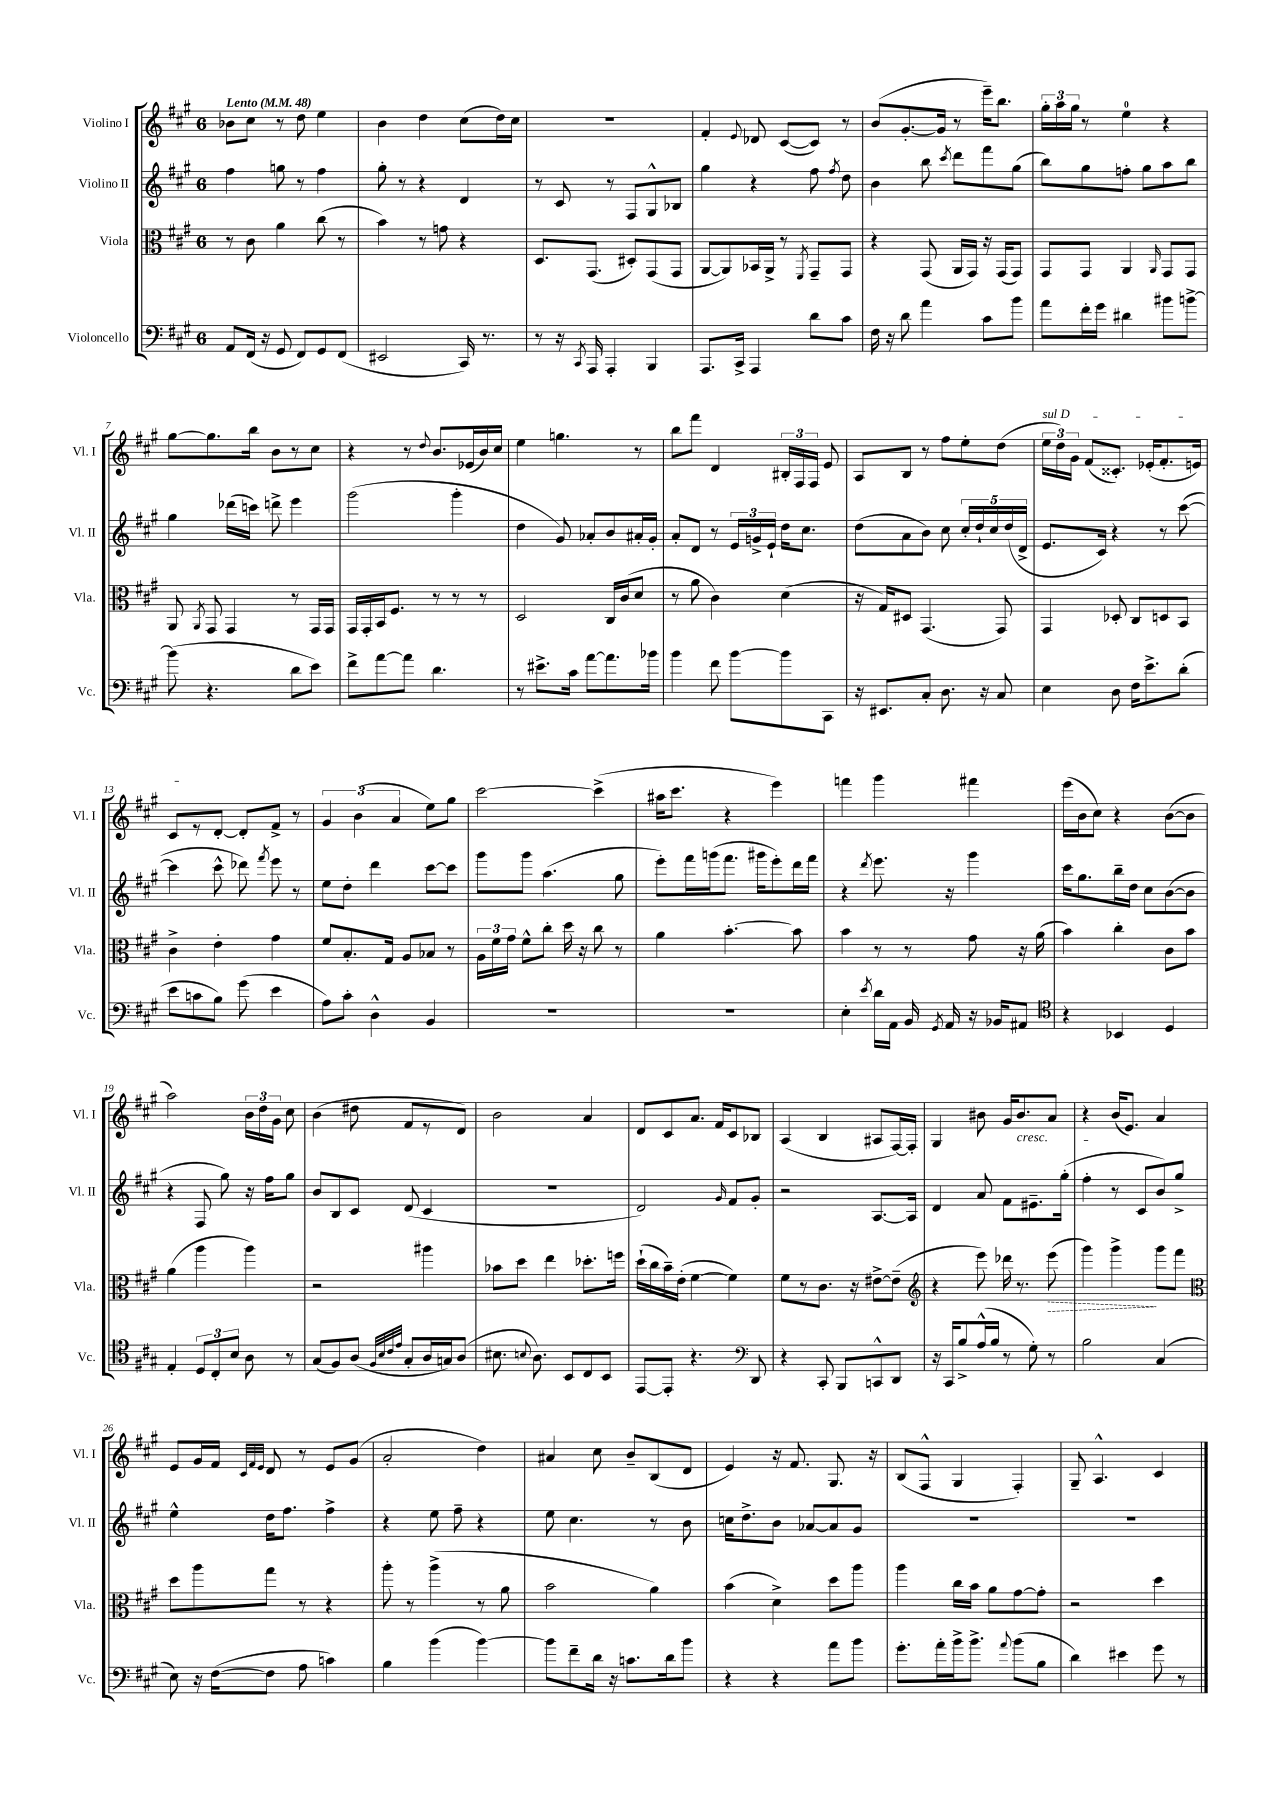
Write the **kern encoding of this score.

**kern	**kern	**dynam	**kern	**kern
*part4	*part3	*part3	*part2	*part1
*staff4	*staff3	*staff3	*staff2	*staff1
*I"Violoncello	*I"Viola	*	*I"Violino II	*I"Violino I
*I'Vc.	*I'Vla.	*	*I'Vl. II	*I'Vl. I
*clefF4	*clefC3	*	*clefG2	*clefG2
*k[f#c#g#]	*k[f#c#g#]	*	*k[f#c#g#]	*k[f#c#g#]
*M6/8	*M6/8	*	*M6/8	*M6/8
*MM48	*MM48	*	*MM48	*MM48
=1	=1	=1	=1	=1
!	!	!	!	!LO:TX:a:B:t=Lento
8AA/L	8r	.	4ff#\	8b-X\L
(16FF#/Jk	8c#\	.	.	8cc#\J
16r	.	.	.	.
8GG#/	4a\	.	8ggn\	8r
8FF#/L)	.	.	8r	8dd\
8GG#/	(8cc#\	.	4ff#\	4ee\
(8FF#/J	8r	.	.	.
=2	=2	=2	=2	=2
2EE#X/	4b\)	.	8gg#'\	4b\
.	.	.	8r	.
.	8r	.	4r	4dd\
.	8gn\	.	.	.
16CC#/)	4r	.	4d/	(8cc#\L
8.r	.	.	.	.
.	.	.	.	16dd\L)
.	.	.	.	16cc#\JJ
=3	=3	=3	=3	=3
8r	8.D/L	.	8r	2.r
16r	.	.	8c#/	.
8qCC#/	.	.	.	.
16AAA/	(8.GG#/J	.	.	.
4AAA'/	.	.	8r	.
.	8D#X'/L)	.	8F#/L	.
4BBB/	(8GG#/	.	8G#^^/	.
.	8GG#/J	.	8B-X/J	.
=4	=4	=4	=4	=4
8.AAA/L	[8AA/L	.	4gg#\	4f#'/
.	8AA/])	.	.	.
16CC#^/Jk	.	.	.	.
.	.	.	.	8qqe/
4AAA/	16BB-X/L	.	4r	8d-X/
.	16AA^/JJ	.	.	.
.	8r	.	.	([8c#/L
.	8qFF#/	.	.	.
8d\L	8GG#~/L	.	8ff#\	8c#/J])
.	.	.	8qff#/	.
8c#\J	8GG#/J	.	8dd\	8r
=5	=5	=5	=5	=5
16F#\	4r	.	4b\	(8b/L
16r	.	.	.	.
8d\	.	.	.	[8.g#'/
4a\	(8GG#/	.	8bb\	.
.	.	.	.	16g#/Jk]
.	.	.	8qccc#/	.
.	16AA/LL	.	8ddd\L	8r
.	16GG#/JJ)	.	.	.
8c#\L	16r	.	8fff#\	16eee~\KL)
.	(16GG#/KL	.	.	8.bb\J
8b\J	8GG#/J)	.	(8gg#\J	.
=6	=6	=6	=6	=6
8a\L	8GG#/L	.	8bb\L)	24gg#'\LL
.	.	.	.	24aa\
.	.	.	.	24gg#\JJ
16f#'\L	8GG#/J	.	8gg#\	8r
16g#\JJ	.	.	.	.
4d#X\	4AA/	.	8ffn'\J	4ee\
.	.	.	8gg#\L	.
.	16qqAA/	.	.	.
8b#X\L	8GG#/L	.	8aa\	4r
[8bn^\J	8GG#/J	.	8bb\J	.
!!LO:LB:g=z
=7	=7	=7	=7	=7
(8b\]	8AA/	.	4gg#\	[8gg#\L
.	8qAA/	.	.	.
4.r	8GG#/	.	.	8.gg#\]
.	4GG#/	.	(16ddd-X\LL	.
.	.	.	16cccn\JJ)	16bb\Jk
.	.	.	8dddn^\	8b\L
8d\L	8r	.	4eee\	8r
8e\J)	16GG#/LL	.	.	8cc#\J
.	16GG#/JJ	.	.	.
=8	=8	=8	=8	=8
8f#^\L	16GG#/LL	.	(2ggg#\	4r
.	16GG#'/	.	.	.
[8a\	16BB/J	.	.	.
.	8.F#/J	.	.	.
8a\J]	.	.	.	8r
.	.	.	.	8qqdd/
4.d\	8r	.	.	8.b/L
.	8r	.	4ggg#'\	.
.	.	.	.	(16e-X/L
.	8r	.	.	16b/)
.	.	.	.	16cc#/JJ
=9	=9	=9	=9	=9
8r	2D/	.	4dd\	4ee\
8.e#X^\L	.	.	.	.
.	.	.	8g#/)	4.ggn\
16c#\Jk	.	.	.	.
[8a\L	.	.	8a-X'/L	.
8.a\]	16C#/LL	.	8b/	.
.	(16c#/J	.	.	.
.	8d/J	.	16a#X'/L	8r
16b-X\Jk	.	.	16g#'/JJ	.
=10	=10	=10	=10	=10
4b\	8r	.	8a'/L	8bb\L
.	8a\	.	8d/J	8fff#\J
8f#\	4c#\)	.	8r	4d/
[8b\L	.	.	24e/LL	.
.	.	.	24gn^/	.
.	.	.	24e`/JJ	.
8b\]	(4d\	.	16dd\KL	24B#X'/LL
.	.	.	.	24F#/
.	.	.	8.cc#\J	.
.	.	.	.	24F#/JJ
8CC#\J	.	.	.	8e/
=11	=11	=11	=11	=11
16r	16r	.	(8dd\L	8A/L
8.EE#X/L	16G#/KL)	.	.	.
.	8D#X/J	.	8a\	8B/J
8C#'/J	(4.GG#/	.	8b\J)	8r
8.D\	.	.	8cc#\	8ff#\L
.	.	.	20cc#'/LL	8ee'\
.	.	.	20dd`/	.
16r	.	.	.	.
.	.	.	20cc#/	.
8C#/	8GG#/)	.	.	(8dd\J
.	.	.	(20dd/	.
.	.	.	20d^/JJ	.
=12	=12	=12	=12	=12
!	!	!	!	!LO:TX:a:i:t=sul D
4E\	4GG#/	.	8.e/L	24ee\LL
.	.	.	.	24dd\)
.	.	.	.	24g#\JJ
.	.	.	.	(8f#/L
.	.	.	16c#/Jk)	.
8D\	8D-X'/	.	4r	8.c##X'/J)
16F#\KL	8C#/L	.	.	.
8.e^\	.	.	.	(16e-X'/KL
.	8Dn/	.	8r	8.f#'/
(8d'\J	8BB/J	.	([8ccc#\	.
.	.	.	.	16en/Jk)
!!LO:LB:g=z
=13	=13	=13	=13	=13
8e\L	4c#^\	.	4ccc#\]	8c#/L
8cn\	.	.	.	8r
8B\J)	4e'\	.	8ccc#^^\	[8d'/J
(8g#\	.	.	8ddd-X\)	8d'/L]
.	.	.	8qfff#/	.
4e\	4g#\	.	8eee\	8f#^/J
.	.	.	8r	8r
=14	=14	=14	=14	=14
8A\L)	8f#/L	.	8ee\L	6g#/
8c#'\J	8.B'/	.	8dd'\J	.
.	.	.	.	(6b\
4D^^\	.	.	4ddd\	.
.	16G#/Jk	.	.	.
.	.	.	.	6a/
.	8A/L	.	.	.
4BB/	8B-X/J	.	[8ccc#\L	8ee\L)
.	8r	.	8ccc#\J]	8gg#\J
=15	=15	=15	=15	=15
2.r	24A\LL	.	8ggg#\L	[2ccc#\
.	24f#\	.	.	.
.	24g#\JJ	.	.	.
.	8f#^^\L	.	8ggg#\J	.
.	8cc#'\J	.	(4.aa\	.
.	16dd\	.	.	.
.	16r	.	.	.
.	8cc#\	.	.	(4ccc#^\]
.	8r	.	8gg#\	.
=16	=16	=16	=16	=16
2.r	4a\	.	8eee'\L)	16aa#X\KL
.	.	.	.	8.ccc#\J
.	.	.	16fff#\L	.
.	.	.	(16gggn\J	.
.	[4.b'\	.	8.fff#\J	4r
.	.	.	16ggg#X\KL	.
.	.	.	8eee'\)	4eee\)
.	8b\]	.	16ddd\L	.
.	.	.	16fff#\JJ	.
=17	=17	=17	=17	=17
4E'\	4b\	.	4r	4fffn\
8qe/	.	.	8qddd/	.
16d\LL	8r	.	8.eee\	4ggg#\
16AA\JJ	.	.	.	.
16BB/	8r	.	.	.
8qGG#/	.	.	.	.
16AA/	.	.	16r	.
16r	8g#\	.	4ggg#\	4fff#X\
16BB-X/KL	.	.	.	.
8AA#X/J	16r	.	.	.
.	(16a\	.	.	.
=18	=18	=18	=18	=18
*clefC4	*	*	*	*
4r	4b\)	.	16ccc#\KL	(16eee\LL
.	.	.	8.gg#\	16b\J
.	.	.	.	8cc#\J)
4BB-X/	4cc#'\	.	16bb~\L	4r
.	.	.	16dd\JJ	.
.	.	.	8cc#\L	.
4D/	8c#\L	.	([8b\	([8b\L
.	8b\J	.	8b\J]	8b\J]
!!LO:LB:g=z
=19	=19	=19	=19	=19
4E'/	(4a\	.	4r	2aa\)
12D/L	4aa\	.	8F#/	.
12C#'/	.	.	.	.
.	.	.	8gg#\)	.
12B/J	.	.	.	.
8A\	4aa\)	.	16r	24b\LL
.	.	.	.	24dd\
.	.	.	16ff#\KL	.
.	.	.	.	24g#\JJ
8r	.	.	8gg#\J	8cc#\
=20	=20	=20	=20	=20
(8G#/L	2r	.	8b/L	(4b\
8F#/)	.	.	8B/	.
(8A/J	.	.	8c#/J	8dd#X\
32qqF#/LLL	.	.	.	.
32qqB/	.	.	.	.
32qqc#/	.	.	.	.
32qqe/JJJ	.	.	.	.
8G#'/L	.	.	(8d/	8f#/L
16A/L	4aa#X\	.	4c#/	8r
16Gn/J)	.	.	.	.
(8A/J	.	.	.	8d/J)
=21	=21	=21	=21	=21
8.B#X\	8b-X\L	.	2.r	2b\
.	8dd\J	.	.	.
8qqBn/	.	.	.	.
8.A\)	.	.	.	.
.	4ee\	.	.	.
8BB/L	.	.	.	.
8C#/	8.dd-X'\L	.	.	4a/
8BB/J	.	.	.	.
.	16ffn\Jk	.	.	.
=22	=22	=22	=22	=22
[8EE/L	(16dd`\LL	.	2d/)	8d/L
.	16cc#\	.	.	.
8EE'/J]	16b~\)	.	.	8c#/
.	(16e'\JJ	.	.	.
4.r	[4f#\	.	.	8.a/J
.	.	.	.	16f#/KL
.	.	.	16qqg#/	.
.	4f#\])	.	8f#/L	8c#/
*clefF4	*	*	*	*
8DD/	.	.	8g#'/J	8B-X/J
=23	=23	=23	=23	=23
4r	8f#\L	.	2r	(4A/
.	8r	.	.	.
8CC#'/	8.c#\J	.	.	4B/
8BBB/L	.	.	.	.
.	16r	.	.	.
8CCn^^/	[8e#X^\L	.	[8.A/L	8A#X/L
8DD/J	(8e#~\J]	.	.	[16F#/L)
.	.	.	16A/Jk]	16F#'/JJ]
=24	=24	=24	=24	=24
*	*clefG2	*	*	*
16r	4r	.	4d/	4G#/
16CC#/KL	.	.	.	.
8B^/	.	.	.	.
(16A^^/L	8eee\)	.	8a/	8b#X\
16B/JJ	.	.	.	.
8r	16ddd-X\	.	8f#\L	16g#/KL
!	!	!	!	!LO:TX:b:i:t=cresc.
.	8.r	.	.	8.b#/
8G#'\)	.	.	8.e#X~\	.
!	!	!LO:HP:b	!	!
8r	(8eee\	>	.	8a/J
.	.	.	(16gg#'\Jk	.
=25	=25	=25	=25	=25
2B\	4ggg#\)	.	4ff#'\	4r
.	4ggg#^\	.	8r	(16b/KL
.	.	.	.	8.e/J)
.	.	.	8c#/L	.
(4C#/	8ggg#\L	]	8b/)	4a/
.	8fff#\J	.	8gg#^/J	.
!!LO:LB:g=z
=26	=26	=26	=26	=26
*	*clefC3	*	*	*
8E\)	8dd\L	.	4ee^^\	8e/L
16r	8aa\	.	.	16g#/L
([16F#\KL	.	.	.	16f#/JJ
.	.	.	.	32qqc#/LLL
.	.	.	.	32qqf#/
.	.	.	.	32qqe/JJJ
8F#\J]	8gg#\J	.	16dd\KL	8d/
.	.	.	8.ff#\J	.
8A\	8r	.	.	8r
4cn\)	4r	.	4ff#^\	8e/L
.	.	.	.	(8g#/J
=27	=27	=27	=27	=27
4B\	8aa'\	.	4r	2a'/
.	8r	.	.	.
(4b\	(4aa^\	.	8ee\	.
.	.	.	8ff#~\	.
[4b\)	8r	.	4r	4dd\)
.	8a\	.	.	.
=28	=28	=28	=28	=28
8b\L]	2b\	.	8ee\	4a#X/
8f#~\	.	.	4.cc#\	.
16d\Jk	.	.	.	8cc#\
16r	.	.	.	.
8.cn\L	.	.	.	8b~/L
.	4a\)	.	8r	(8B/
16d\k	.	.	.	.
8b\J	.	.	8b\	8d/J
=29	=29	=29	=29	=29
4r	(4b\	.	16ccn\KL	4e/)
.	.	.	8.dd^\	.
4r	4d^\)	.	8b\J	16r
.	.	.	.	8.f#/
.	.	.	[8a-X/L	.
8a\L	8dd\L	.	8a-/]	8.G#/
8b\J	8aa\J	.	8g#/J	.
.	.	.	.	16r
=30	=30	=30	=30	=30
8.g#'\L	4aa\	.	2.r	(8B/L
.	.	.	.	8F#^^/J
16a'\L	.	.	.	.
16b^\J	16cc#\LL	.	.	4G#/
8.b^\J	16b\JJ	.	.	.
.	8a\L	.	.	.
8qqa/	.	.	.	.
(8b\L	[8g#\	.	.	4F#'/)
8B\J	8g#'\J]	.	.	.
=31	=31	=31	=31	=31
4d\)	2r	.	2.r	8G#~/
.	.	.	.	4.A^^/
4e#X\	.	.	.	.
8g#\	4dd\	.	.	4c#/
8r	.	.	.	.
==	==	==	==	==
*-	*-	*-	*-	*-
